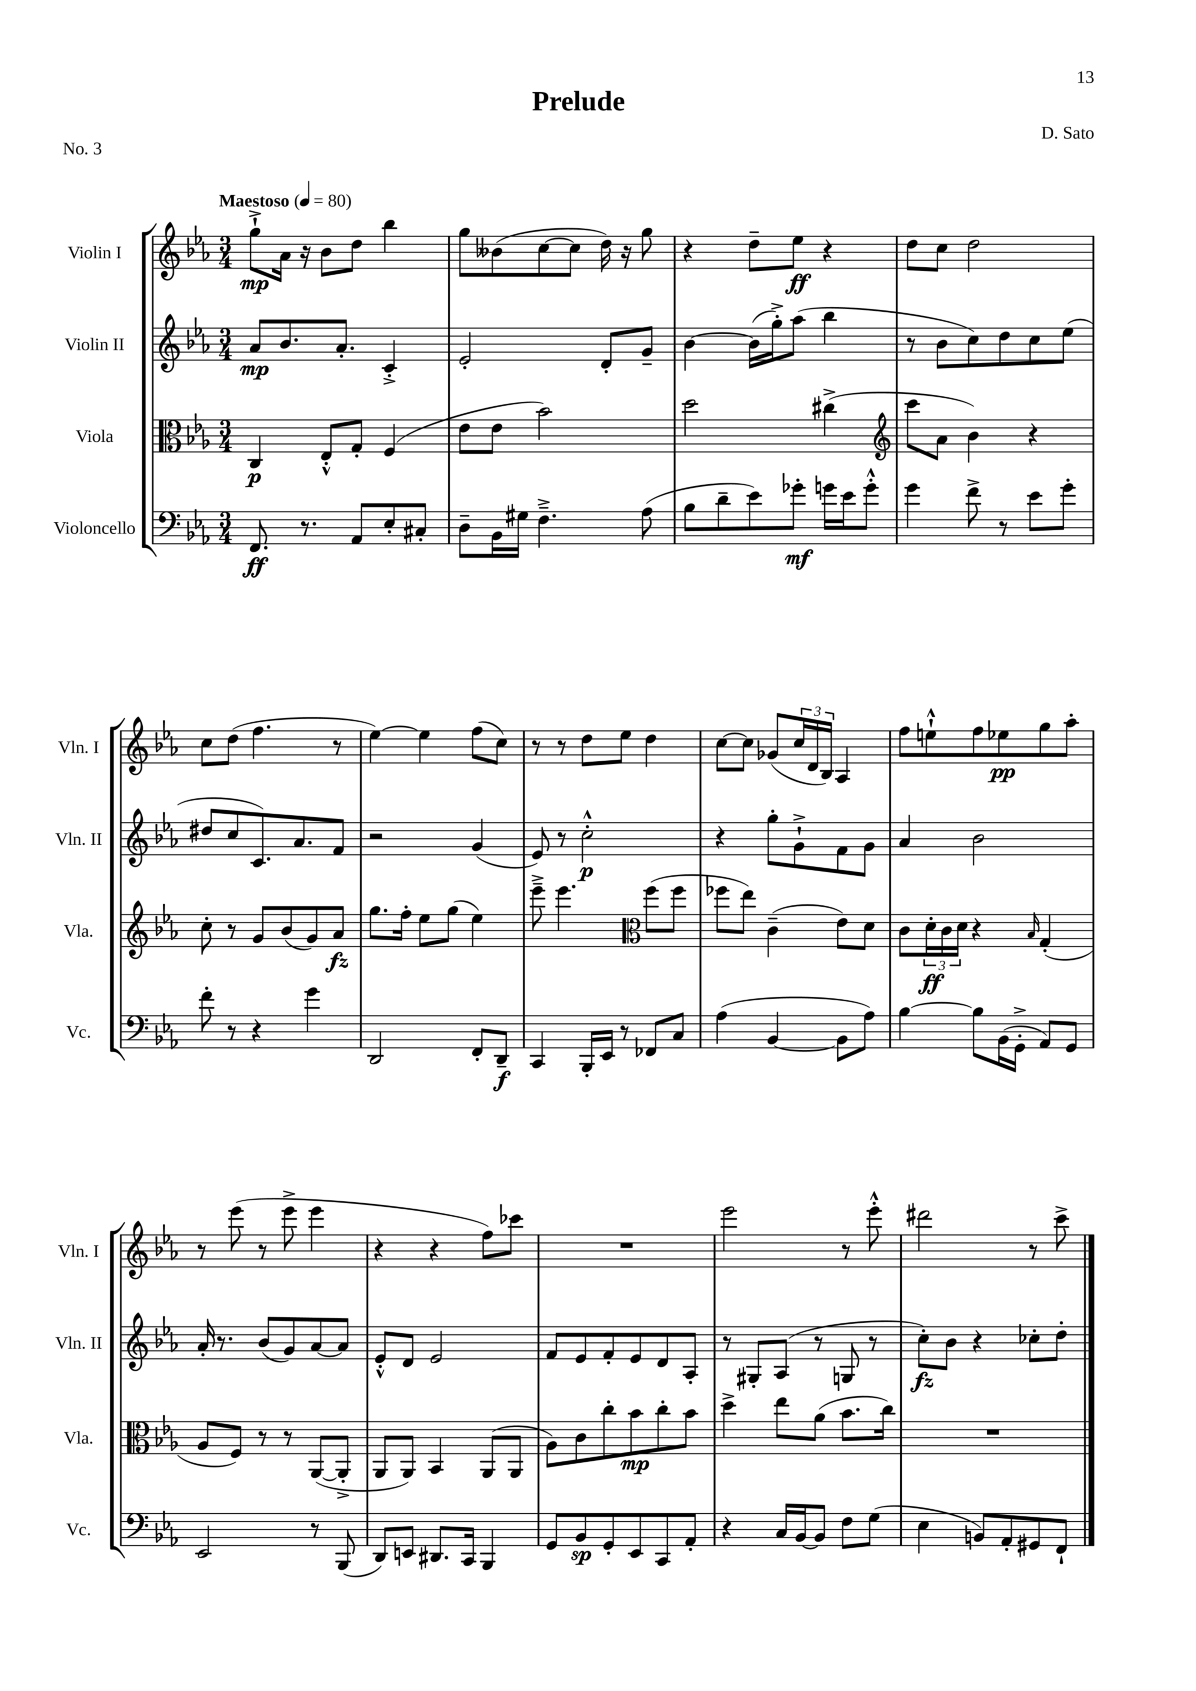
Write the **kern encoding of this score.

**kern	**kern	**kern	**kern
*staff4	*staff3	*staff2	*staff1
*clefF4	*clefC3	*clefG2	*clefG2
*k[b-e-a-]	*k[b-e-a-]	*k[b-e-a-]	*k[b-e-a-]
*M3/4	*M3/4	*M3/4	*M3/4
*MM80	*MM80	*MM80	*MM80
8.FF/	4C/	8a-/L	8gg`^\L
.	.	8.b-/	16a-\Jk
8.r	.	.	16r
.	8E-'^^/L	.	8b-\L
.	.	8.a-'/J	.
8AA-/L	8G'/J	.	8dd\J
8E-'/	(4F/	4c'^/	4bb-\
8C#'/J	.	.	.
=	=	=	=
8D~\L	8e-\L	2e-'/	8gg\L
16BB-\L	8e-\J	.	(8b--\
16G#\JJ	.	.	.
4.F~^\	2b-\)	.	[8cc\
.	.	.	8cc\]J
.	.	8d'/L	16dd\)
.	.	.	16r
(8A-\	.	8g~/J	8gg\
=	=	=	=
8B-\L	2dd\	[4b-\	4r
8d~\	.	.	.
8e-\)	.	(16b-\]LL	8dd~\L
.	.	16gg'^\J)	.
8g-'\J	.	(8aa-\J	8ee-\J
16g\LL	(4cc#^\	4bb-\	4r
16e-\J	.	.	.
8g'^^\J	.	.	.
=	=	=	=
*	*clefG2	*	*
4g\	8ccc\L	8r	8dd\L
.	8a-\J	8b-\L	8cc\J
8f^\	4b-\)	8cc\)	2dd\
8r	.	8dd\	.
8e-\L	4r	8cc\	.
8g'\J	.	(8ee-\J	.
=	=	=	=
8f'\	8cc'\	8dd#/L	8cc\L
8r	8r	8cc/	(8dd\J
4r	8g/L	8.c/)	4.ff\
.	(8b-/	.	.
.	.	8.a-/	.
4g\	8g/)	.	.
.	8a-/J	8f/J	8r
=	=	=	=
2DD/	8.gg\L	2r	[4ee-\)
.	16ff'\Jk	.	.
.	8ee-\L	.	4ee-\]
.	(8gg\J	.	.
8FF'/L	4ee-\)	(4g/	(8ff\L
8DD~/J	.	.	8cc\J)
=	=	=	=
4CC/	8eee-~^\	8e-/)	8r
.	4.eee-\	8r	8r
16BBB-'/LL	.	2cc'^^\	8dd\L
16EE-/JJ	.	.	.
8r	.	.	8ee-\J
*	*clefC3	*	*
8FF-/L	(8ff\L	.	4dd\
8C/J	8ff\J	.	.
=	=	=	=
(4A-\	8ff-\L	4r	[8cc\L
.	8ee-\J)	.	8cc\]J
[4BB-/	(4c~\	8gg'\L	(8g-/L
.	.	8g`^\	24cc/L
.	.	.	24d/
.	.	.	24B-/JJ)
8BB-\]L	8e-\L)	8f\	4A-/
8A-\J)	8d\J	8g\J	.
=	=	=	=
[4B-\	8c\L	4a-/	8ff\L
.	24d'\L	.	8ee`^^\
.	24c\	.	.
.	24d\JJ	.	.
8B-\]L	4r	2b-\	8ff\
(16BB-\L	.	.	8ee-\
16GG'^\JJ	.	.	.
.	16qqB-/	.	.
8AA-/L)	(4G'/	.	8gg\
8GG/J	.	.	8aa-'\J
=	=	=	=
2EE-/	8A-/L	16a-'/	8r
.	.	8.r	.
.	8F/J)	.	(8eee-\
.	8r	(8b-/L	8r
.	8r	8g/)	8eee-^\
8r	([8AA-/L	[8a-/	4eee-\
(8BBB-/	8AA-'^/]J	8a-/]J	.
=	=	=	=
8DD/L)	8AA-/L	8e-'^^/L	4r
8EE/J	8AA-/J)	8d/J	.
8.DD#/L	4BB-/	2e-/	4r
16CC/Jk	.	.	.
4BBB-/	(8AA-/L	.	8ff\L)
.	8AA-/J	.	8ccc-\J
=	=	=	=
8GG/L	8A-\L)	8f/L	2.r
8BB-/	8c\	8e-/	.
8GG'/	8cc'\	8f'/	.
8EE-/	8b-\	8e-/	.
8CC/	8cc'\	8d/	.
8AA-'/J	8b-\J	8A-'/J	.
=	=	=	=
4r	4dd^\	8r	2eee-\
.	.	8G#'/L	.
16C/LL	8ee-\L	(8A-/J	.
[16BB-/J	.	.	.
8BB-/]J	(8a-\J	8r	.
8F\L	8.b-\L	8G/	8r
(8G\J	.	8r	8eee-'^^\
.	16cc\Jk)	.	.
=	=	=	=
4E-\	2.r	8cc'\L)	2ddd#\
.	.	8b-\J	.
8BB/L)	.	4r	.
8AA-'/	.	.	.
8GG#/	.	8cc-'\L	8r
8FF`/J	.	8dd'\J	8ccc^\
==	==	==	==
*-	*-	*-	*-
